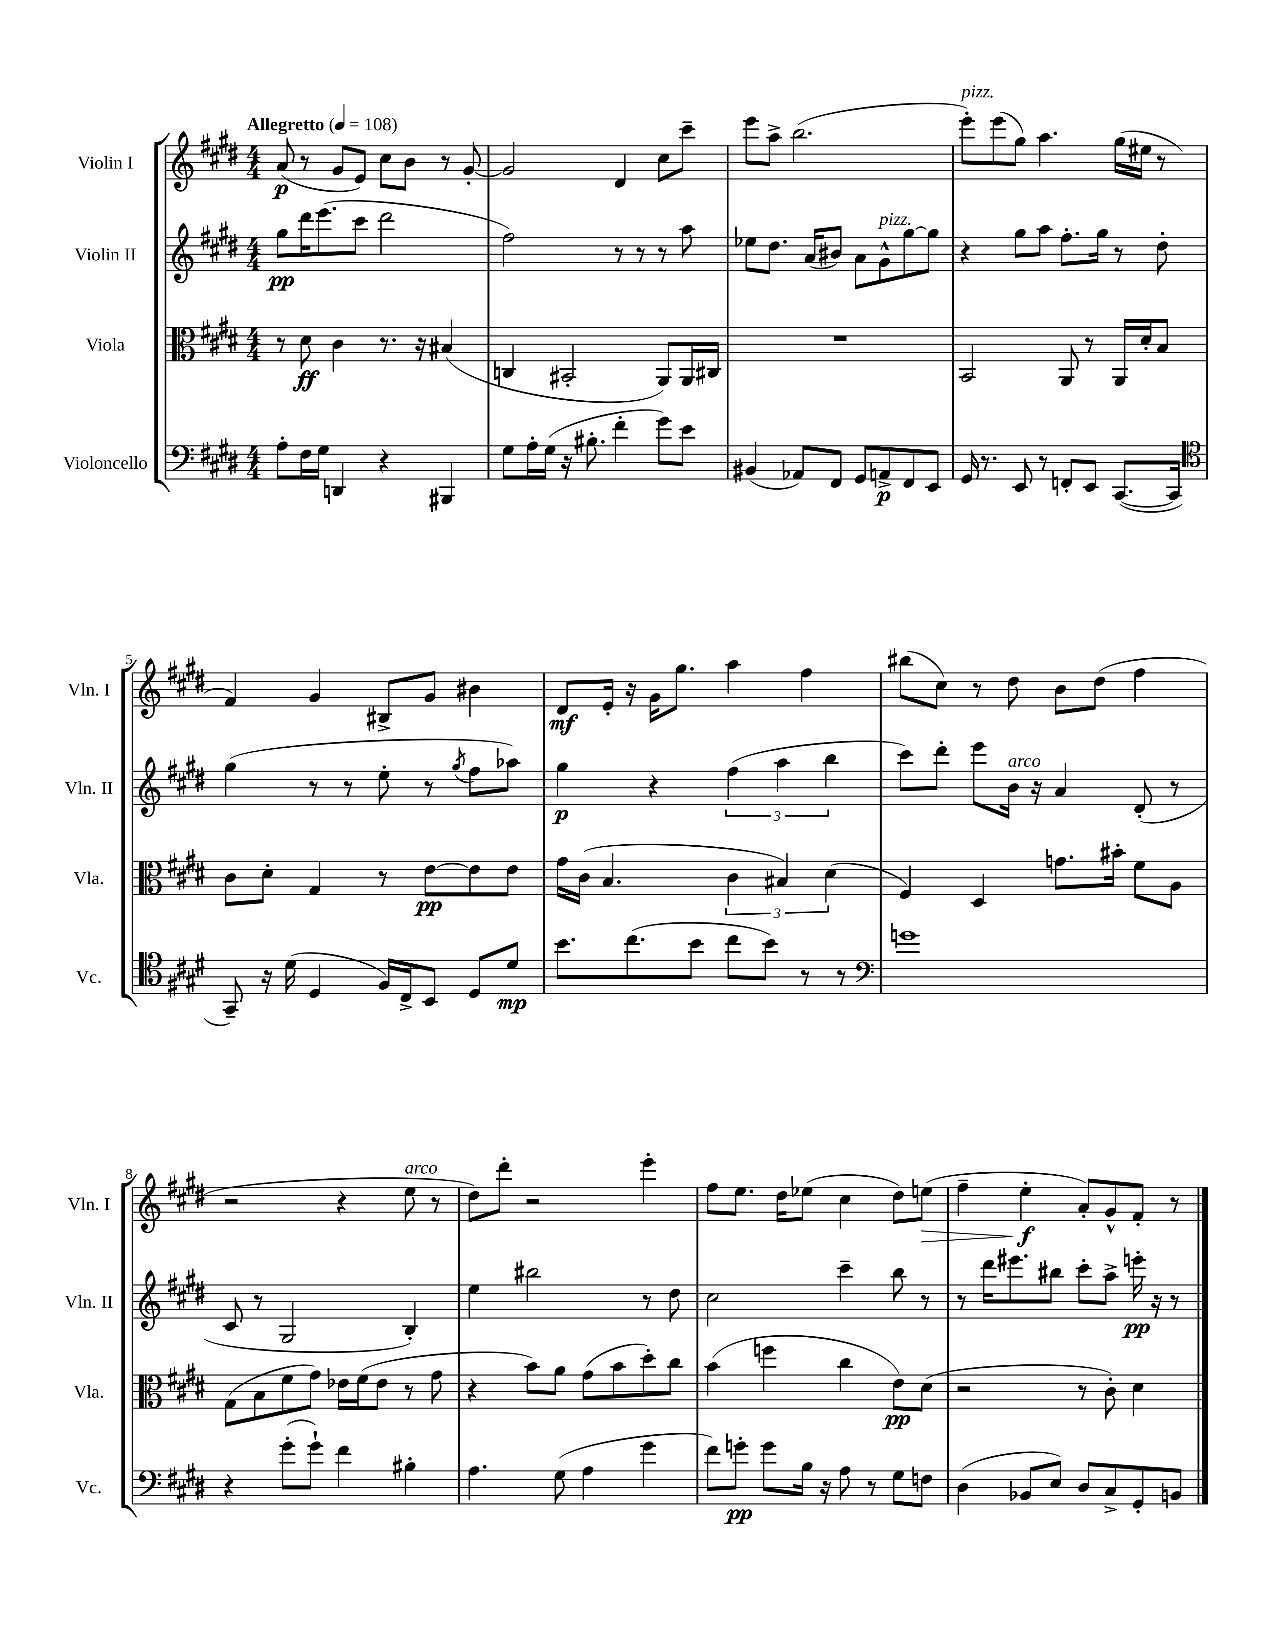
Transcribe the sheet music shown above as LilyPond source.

<<
\new StaffGroup <<
\new Staff = "s0" \with { instrumentName = "Violin I" shortInstrumentName = "Vln. I" } {
    \clef treble \key e \major \numericTimeSignature \time 4/4 \tempo "Allegretto" 4 = 108
    a'8\p( r8 gis'8 e'8) cis''8 b'8 r8 gis'8~-. |
    gis'2 dis'4 cis''8 cis'''8-- |
    e'''8 a''8-> b''2.( |
    e'''8-.^\markup { \italic "pizz." }) e'''8( gis''8) a''4. gis''16( eis''16 r8 |
    fis'4) gis'4 bis8-> gis'8 bis'4 |
    dis'8\mf e'16-. r16 gis'16 gis''8. a''4 fis''4 |
    bis''8( cis''8) r8 dis''8 b'8 dis''8( fis''4 |
    r2 r4 e''8^\markup { \italic "arco" } r8 |
    dis''8) dis'''8-. r2 e'''4-. |
    fis''8 e''8. dis''16 ees''8( cis''4 dis''8) e''8\>( |
    fis''4-- e''4-.\f\! a'8-.) gis'8-^ fis'8-. r8 \bar "|." |
}
\new Staff = "s1" \with { instrumentName = "Violin II" shortInstrumentName = "Vln. II" } {
    \clef treble \key e \major \numericTimeSignature \time 4/4
    gis''8\pp dis'''16 e'''8.( cis'''8 dis'''2 |
    fis''2) r8 r8 r8 a''8 |
    ees''8 dis''8. a'16( bis'8) a'8 gis'8-^^\markup { \italic "pizz." } gis''8~ gis''8 |
    r4 gis''8 a''8 fis''8.-. gis''16 r8 dis''8-. |
    gis''4( r8 r8 e''8-. r8 \acciaccatura { gis''8 } fis''8 aes''8) |
    gis''4\p r4 \tuplet 3/2 { fis''4( a''4 b''4 } |
    cis'''8) dis'''8-. e'''8 b'16^\markup { \italic "arco" } r16 a'4 dis'8-.( r8 |
    cis'8 r8 gis2 b4-.) |
    e''4 bis''2 r8 dis''8 |
    cis''2 cis'''4-- b''8 r8 |
    r8 dis'''16 eis'''8. bis''8 cis'''8-. a''8-> e'''16-.\pp r16 r8 \bar "|." |
}
\new Staff = "s2" \with { instrumentName = "Viola" shortInstrumentName = "Vla." } {
    \clef alto \key e \major \numericTimeSignature \time 4/4
    r8 dis'8\ff cis'4 r8. r16 bis4( |
    c4 bis,2-. a,8) a,16 cis16 |
    R1 |
    b,2 a,8 r8 a,16 dis'16-. b8 |
    cis'8 dis'8-. gis4 r8 e'8~\pp e'8 e'8 |
    gis'16 cis'16( b4. \tuplet 3/2 { cis'4 bis4) dis'4( } |
    fis4) dis4 g'8. bis'16-. fis'8 a8 |
    gis8( b8 fis'8 gis'8) ees'16 fis'16( ees'8 r8 gis'8 |
    r4 b'8) a'8 gis'8( b'8 dis''8-.) cis''8 |
    b'4( f''4 cis''4 e'8\pp) dis'8( |
    r2 r8 cis'8-.) dis'4 \bar "|." |
}
\new Staff = "s3" \with { instrumentName = "Violoncello" shortInstrumentName = "Vc." } {
    \clef bass \key e \major \numericTimeSignature \time 4/4
    a8-. fis16 gis16 d,4 r4 bis,,4 |
    gis8 a16-. gis16( r16 bis8.-. fis'4-. gis'8) e'8 |
    bis,4( aes,8) fis,8 gis,8 a,8->\p fis,8 e,8 |
    gis,16 r8. e,8 r8 f,8-. e,8 cis,8.~( cis,16 |
    \clef tenor gis,8--) r16 dis'16( dis4 fis16) cis16-> b,8 dis8 dis'8\mp |
    b'8. cis''8.( b'8 cis''8 b'8) r8 r8 |
    \clef bass g'1 |
    r4 gis'8-.( gis'8-!) fis'4 bis4-. |
    a4. gis8( a4 gis'4 |
    fis'8) g'8-.\pp g'8 b16 r16 a8 r8 gis8 f8 |
    dis4( bes,8 e8) dis8 cis8-> gis,8-. b,8 \bar "|." |
}
>>
>>
